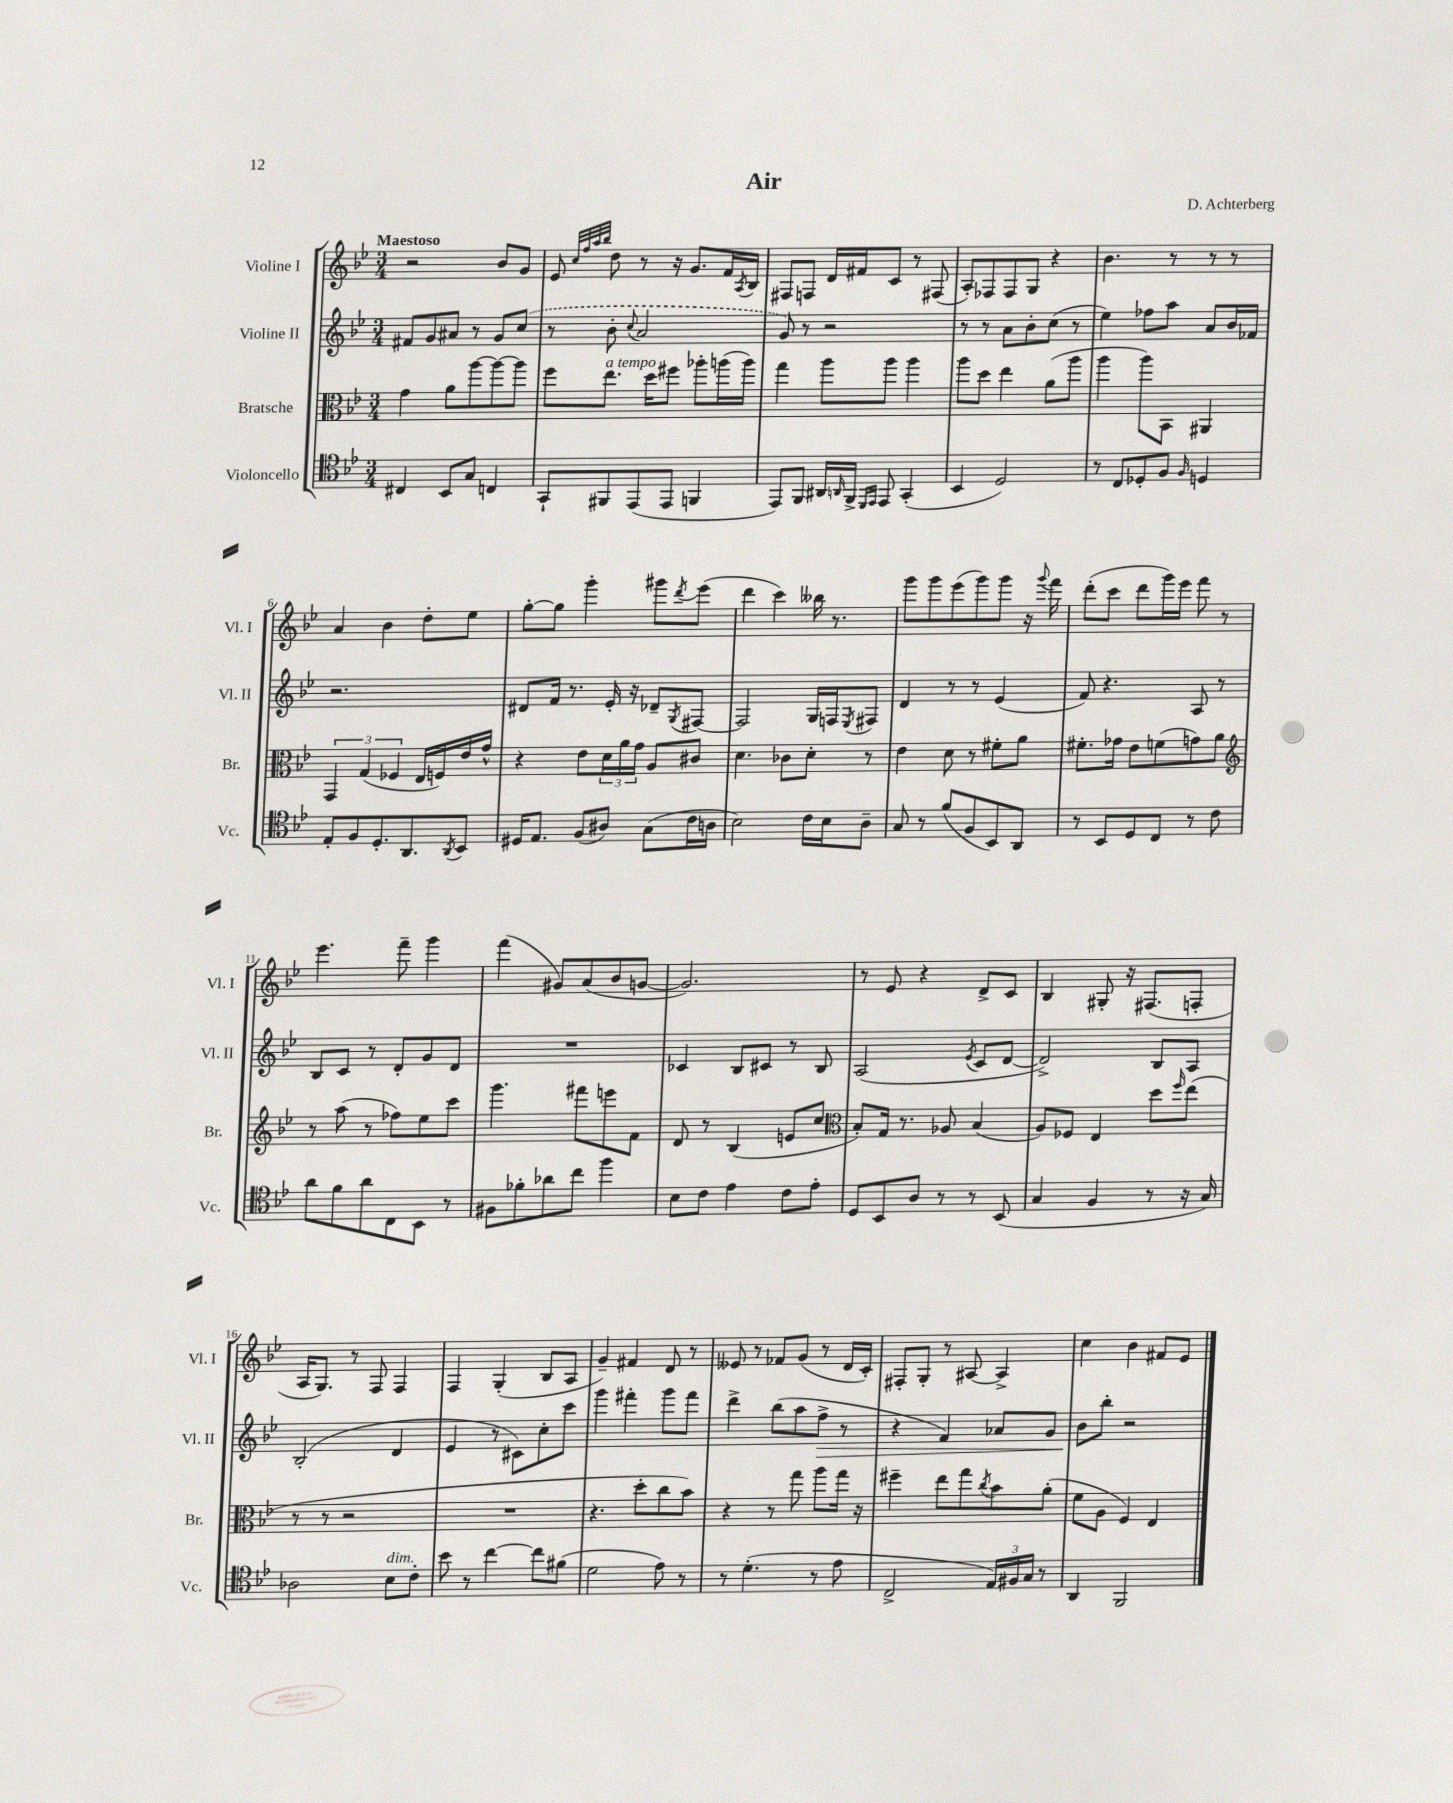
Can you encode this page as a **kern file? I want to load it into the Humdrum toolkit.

**kern	**kern	**kern	**dynam	**kern
*part4	*part3	*part2	*part2	*part1
*staff4	*staff3	*staff2	*staff2	*staff1
*I"Violoncello	*I"Bratsche	*I"Violine II	*	*I"Violine I
*I'Vc.	*I'Br.	*I'Vl. II	*	*I'Vl. I
*clefC4	*clefC3	*clefG2	*	*clefG2
*k[b-e-]	*k[b-e-]	*k[b-e-]	*	*k[b-e-]
*M3/4	*M3/4	*M3/4	*	*M3/4
=1	=1	=1	=1	=1
!	!	!	!	!LO:TX:a:B:t=Maestoso
4C#X/	4g\	8f#X/L	.	2r
.	.	8g/	.	.
8BB-/L	8a\L	8a#X/J	.	.
8G/J	[8aa\	8r	.	.
4Cn/	8aa\_	8g/L	.	8b-/L
.	8aa\J]	(8cc/J	.	8g/J
=2	=2	=2	=2	=2
8GG`/L	8ff\L	8r	.	8e-/
.	.	.	.	32qqcc/LLL
.	.	.	.	32qqff/
.	.	.	.	32qqaa/
.	.	.	.	32qqbb-/JJJ
!	!LO:TX:a:i:t=a tempo	!	!	!
8FF#X/	8.ee-\J	8b-'\	.	8dd\
.	.	8qqcc/	.	.
(8EE-/	.	2a/	.	8r
.	16dd\KL	.	.	.
8EE-/J	8ff#X\J	.	.	16r
.	.	.	.	8.g/L
4FFn/	8aa-X'\L	.	.	.
.	(16aan\L	.	.	16f/L
.	.	.	.	8qA/
.	16aa\JJ)	.	.	16B-/JJ
=3	=3	=3	=3	=3
8EE-/L)	4gg\	8g/)	.	8F#X/L
8FF/J	.	8r	.	8Fn/J
16AA#X/LL	8aa\L	2r	.	16d/LL
16qqAAn/	.	.	.	.
16FF^/JJ	.	.	.	16f#X/J
16qqDD/LL	.	.	.	.
16qqEE-/JJ	.	.	.	.
8EE-/	8aa\J	.	.	8c/J
(4GG'/	4aa\	.	.	8r
.	.	.	.	(8F#X/
=4	=4	=4	=4	=4
4BB-/	8aa\L	8r	.	8A'/L)
.	8dd\J	8r	.	8F-X/
2D/)	4ee-\	8a\L	.	8F-/
.	.	8b-'\	.	8G/J
.	(8a\L	(8cc\J	.	4r
.	8aa\J	8r	.	.
=5	=5	=5	=5	=5
8r	4aa\	4ee-\)	.	4.b-\
8C/L	.	.	.	.
8D-X'/	8aa\L)	8ff-X\L	.	.
8F/J	8BB-\J	8aa\J	.	8r
16qqF/	.	.	.	.
4Dn/	4AA#X/	8a/L	.	8r
.	.	16b-/L	.	8r
.	.	16f-X/JJ	.	.
!!LO:LB:g=z
=6	=6	=6	=6	=6
8E-'/L	6GG/	2.r	.	4a/
8F/	.	.	.	.
.	(6G/	.	.	.
8.D'/	.	.	.	4b-\
.	6F-X/	.	.	.
8.AA/	.	.	.	.
.	16E-/LL	.	.	8dd'\L
.	16Fn/)	.	.	.
8qAA/	.	.	.	.
8BB-/J	16e-/	.	.	8ee-\J
.	16g^^/JJ	.	.	.
=7	=7	=7	=7	=7
16D#X/KL	4r	8d#X/L	.	[8gg'\L
8.E-/J	.	.	.	.
.	.	16f/Jk	.	8gg\J]
.	.	8.r	.	.
(8F/L	8e-\L	.	.	4ggg'\
8A#X/J)	24d\L	16e-'/	.	.
.	24a\	.	.	.
.	.	16r	.	.
.	24g\JJ	.	.	.
(8G\L	8A/L	8d-X~/L	.	8ggg#X\L
.	.	8qG/	.	8qddd/
16c\L	8c#X/J	[8F#X/J	.	(8eee-\J
16An\JJ	.	.	.	.
=8	=8	=8	=8	=8
2B-\)	4.d\	2F#/]	.	4ddd\
.	.	.	.	4ccc\)
.	8c-X\L	.	.	.
16c\LL	8d'\J	16G/LL	.	16bb--X\
16B-\J	.	16Fn/J	.	8.r
.	.	8qE-/	.	.
8A~\J	8r	8F#X/J	.	.
=9	=9	=9	=9	=9
8G/	4e-\	4d/	.	8ggg\L
8r	.	.	.	8ggg\
(8f/L	8d\	8r	.	(8eee-\
8F/	8r	8r	.	8ggg\)
8BB-/)	8f#X'\L	(4e-/	.	8ggg\J
8AA/J	8a\J	.	.	16r
.	.	.	.	8qqggg/
.	.	.	.	16fff\
=10	=10	=10	=10	=10
8r	8.f#X'\L	8f/)	.	(8ddd'\L
8BB-/L	.	4.r	.	8ccc\J
.	16g-X\Jk	.	.	.
8D/	8e-\L	.	.	8ddd\L
8C/J	(8fn\	.	.	16ggg\L)
.	.	.	.	16eee-\JJ
8r	8gn\)	8A/	.	8fff\
8c\	8a\J	8r	.	8r
!!LO:LB:g=z
=11	=11	=11	=11	=11
*	*clefG2	*	*	*
8a\L	8r	8B-/L	.	4.eee-\
8f\	(8aa\	8c/J	.	.
8a\	8r	8r	.	.
8C\	8ff-X\L)	8d'/L	.	8fff~\
8BB-\J	8ee-\	8g/	.	4ggg\
8r	8ccc\J	8d/J	.	.
=12	=12	=12	=12	=12
8F#X\L	4.ggg\	2.r	.	(4fff\
8f-X'\	.	.	.	.
8a-X\	.	.	.	8g#X/L)
8cc\J	8fff#X\L	.	.	(8a/
4ff\	8eeen\	.	.	8b-/
.	8f\J	.	.	[8gn/J
=13	=13	=13	=13	=13
8B-\L	8d/	4c-X/	.	2.g/])
8c\J	8r	.	.	.
4e-\	(4B-/	8B-/L	.	.
.	.	8c#X/J	.	.
8c\L	8en/L	8r	.	.
8e-'\J	8cc/J	8B-/	.	.
=14	=14	=14	=14	=14
*	*clefC3	*	*	*
8D/L	8B-'/L)	(2A/	.	8r
8BB-/	16G/Jk	.	.	8e-/
.	8.r	.	.	.
8A/J	.	.	.	4r
8r	8A-X/	.	.	.
.	.	8qe-/	.	.
8r	(4B-/	8c/L	.	8d^/L
(8BB-/	.	[8d/J	.	8c/J
=15	=15	=15	=15	=15
4G/	8A/L)	2d^/])	.	4B-/
.	8F-X/J	.	.	.
4F/	4E-/	.	.	8G#X'/
.	.	.	.	16r
.	.	.	.	(8.F#X/L
8r	8dd\L	8B-/L	.	.
.	16qqff/	.	.	.
16r	(8ee-\J	8A/J	.	8Fn'/J
16G/)	.	.	.	.
!!LO:LB:g=z
=16	=16	=16	=16	=16
2A-X\	8r	(2B-'/	.	16A/KL
.	.	.	.	8.G/J)
.	8r	.	.	.
.	2r	.	.	8r
.	.	.	.	8F/
!LO:TX:a:i:t=dim.	!	!	!	!
8B-\L	.	4d/	.	4F/
8c'\J	.	.	.	.
=17	=17	=17	=17	=17
8b-\	2.r	4e-/	.	4F/
8r	.	.	.	.
[4cc\	.	8r	.	(4G'/
.	.	8c#X\L)	.	.
8cc\L]	.	8cc'\	.	8B-/L
(8f#X\J	.	8ccc\J	.	8A/J
=18	=18	=18	=18	=18
2d\	4.r	4ggg\	.	4g~/)
.	.	4fff#X'\	.	4f#X/
.	8dd'\L	.	.	.
8e-\)	8cc\	8ggg\L	.	8d/
8r	8b-\J)	8fff#\J	.	8r
=19	=19	=19	=19	=19
8r	4r	4ddd^\	.	8e--X/
(4.d'\	.	.	.	8r
.	8r	(8bb-\L	.	8f-X/L
.	8gg\	8aa\	.	(8g/J
!	!	!	!LO:HP:b	!
8r	8aa\L	8ff^\J	>	8r
8e-\	16gg\Jk	8r	.	16d/LL
.	16r	.	.	16c'/JJ)
=20	=20	=20	=20	=20
2C^/	4ff#X~\	4r	.	8F#X'/L
.	.	.	.	8G'/J
.	8ee-\L	4f/)	.	8r
.	8gg\	.	.	[8A#X/
.	8qcc/	.	.	.
24E-/LL)	8b-\	8a-X/L	.	4A#^/]
24F#X/	.	.	.	.
24G/JJ	.	.	.	.
8r	(8a'\J	8g/J	.	.
=21	=21	=21	=21	=21
4AA/	8f\L	8b-\L	.	4cc\
.	8A\J	8bb-'\J	]	.
2FF/	4F/)	2r	.	4b-\
.	4E-/	.	.	8f#X/L
.	.	.	.	8e-/J
==	==	==	==	==
*-	*-	*-	*-	*-
